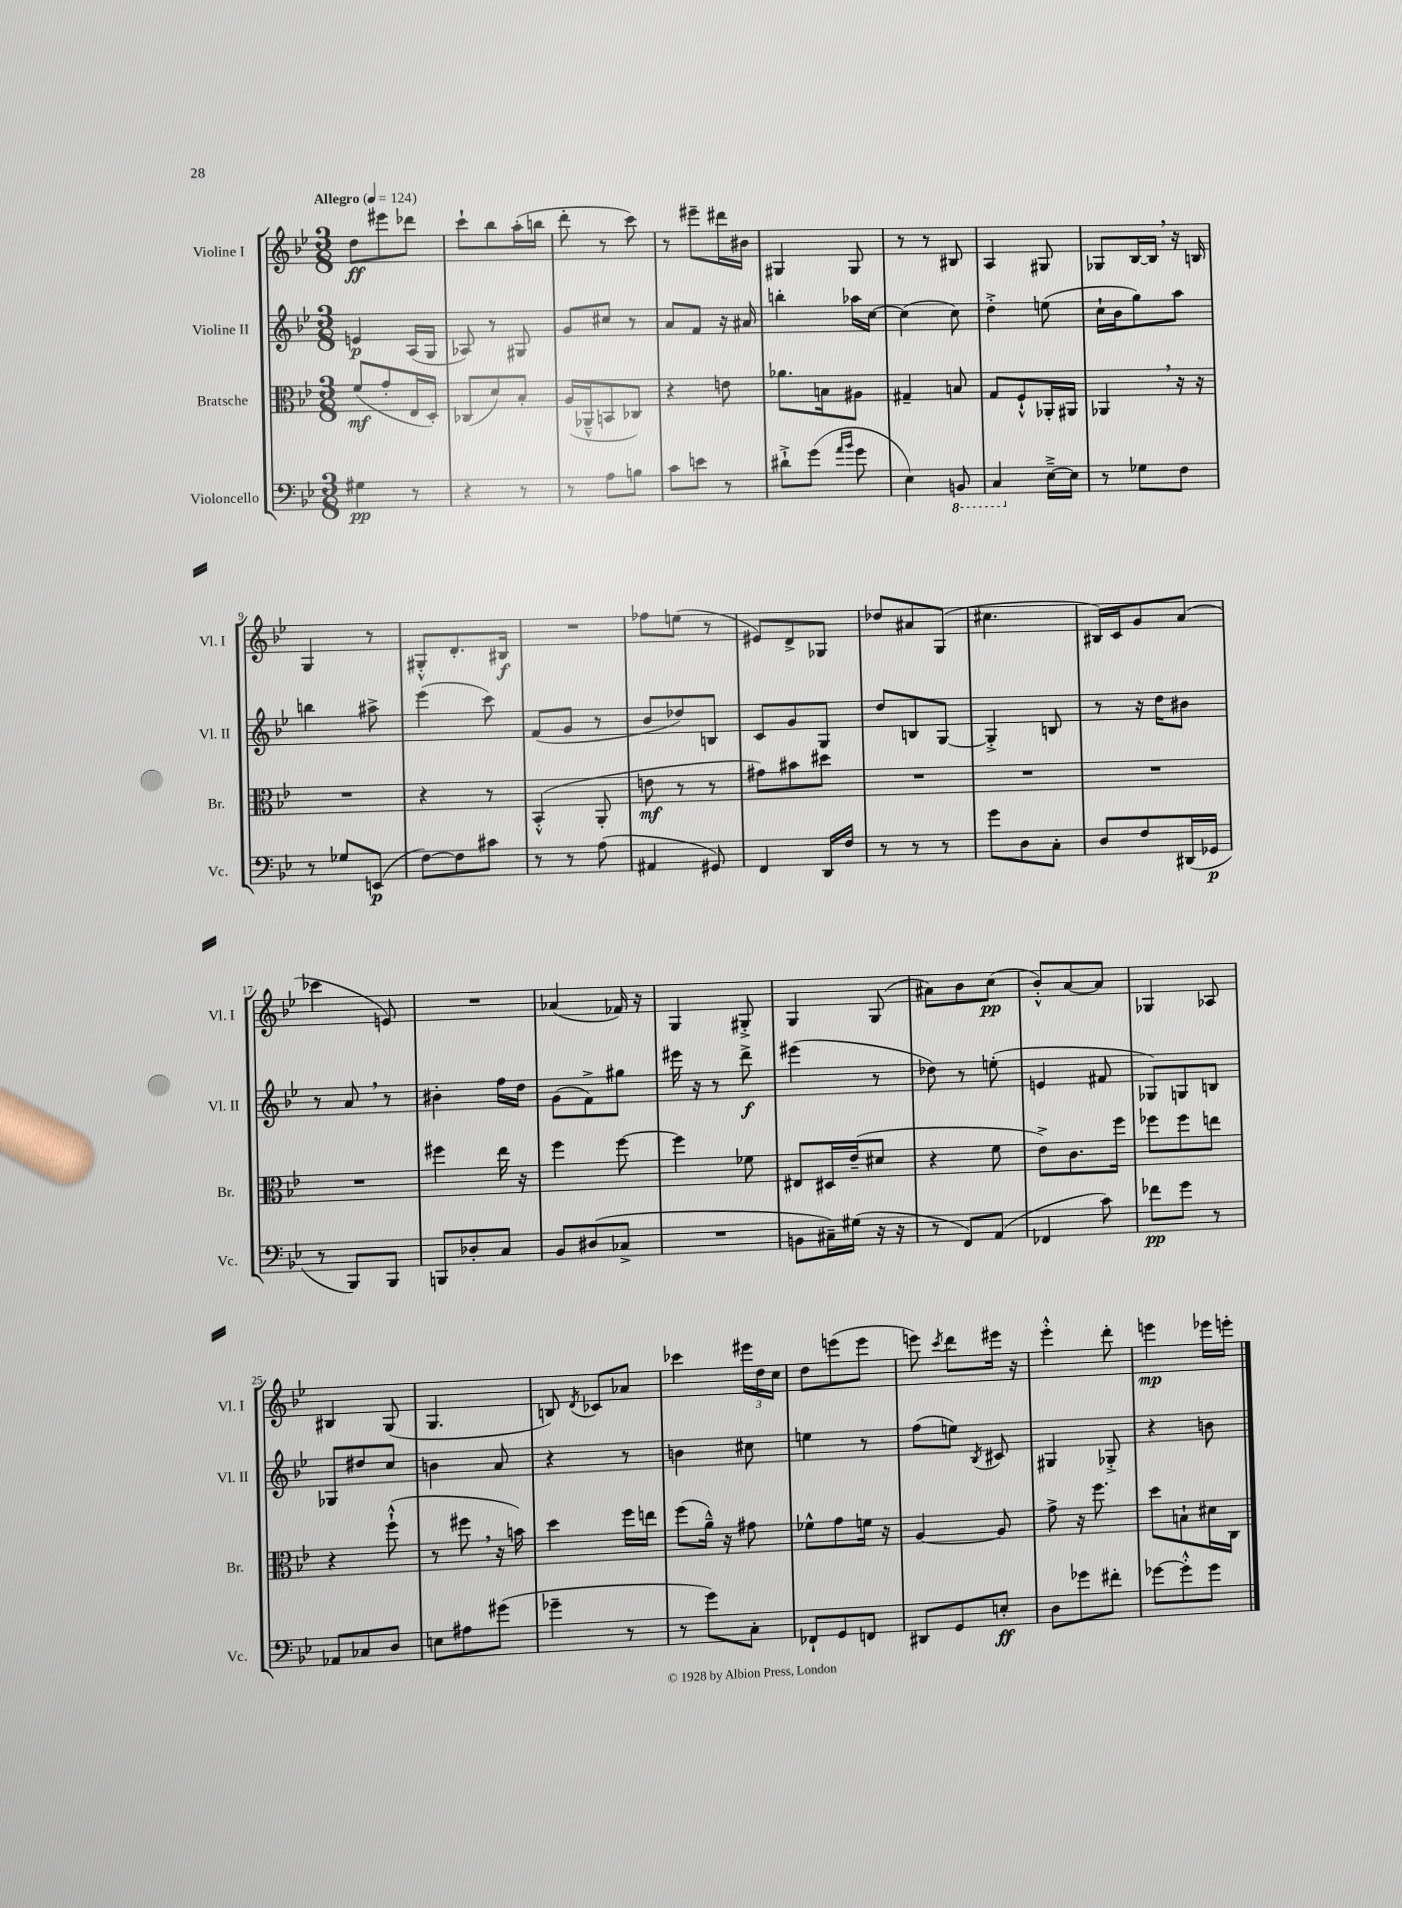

**kern	**kern	**kern	**kern
*staff4	*staff3	*staff2	*staff1
*clefF4	*clefC3	*clefG2	*clefG2
*k[b-e-]	*k[b-e-]	*k[b-e-]	*k[b-e-]
*M3/8	*M3/8	*M3/8	*M3/8
*MM124	*MM124	*MM124	*MM124
4G#	(8f	4e	8dd
.	8g'	.	8eee#
8r	16E-	(16A	8ddd-
.	16D')	16G	.
=	=	=	=
4r	(8C-	8A-)	8ccc`
.	8d)	8r	8bb-
8r	8B-'	8G#	(16aa'
.	.	.	16bb
=	=	=	=
8r	(16A	8g	8ddd'
.	16AA-~^^	.	.
8A	8BB	8cc#	8r
8B	8C-)	8r	8ccc)
=	=	=	=
8c	4r	8a	8r
8e	.	8f	8eee#~
8r	8e	16r	16ddd#
.	.	16a#	16b#
=	=	=	=
8d#`^	8.a-	4bb'	4G#
(8g	.	.	.
.	16B	.	.
16qqa	.	.	.
16qqb-	.	.	.
8g	8A#	16aa-	8G#
.	.	[16cc	.
=	=	=	=
4E-)	4G#~	(4cc]	8r
.	.	.	8r
8BBB	8B	8cc)	8B#
=	=	=	=
4CC	8G	4dd'^	4A
.	8F`^^	.	.
[16E-~^	16AA-'	(8ee	8G#
16E-]	16AA#	.	.
=	=	=	=
8r	4AA-	16cc`	8G-
.	.	16b-	.
8G-	.	8gg)	[16B-
.	.	.	16B-]
8F	16r	8aa	16r
.	16r	.	16B
=	=	=	=
8r	4.r	4bb	4G
8G-	.	.	.
(8EE	.	8aa#^	8r
=	=	=	=
[8F)	4r	(4eee-	8G#'^^
8F]	.	.	8.d'
8c#	8r	8ccc)	.
.	.	.	16B#
=	=	=	=
8r	(4BB-'^^	(8f	4.r
8r	.	8g	.
(8A	8AA'	8r	.
=	=	=	=
4AA#	8e	8b-	8ff-
.	8r	8dd-)	(8ee
8GG#)	8r	8B	8r
=	=	=	=
4FF	8g#)	8c	8e#)
.	8b#	8g	8d^
16DD	8dd#	8G	8G-
16F	.	.	.
=	=	=	=
8r	4.r	8dd	8dd-
8r	.	8B	8a#
8r	.	[8G	(8G
=	=	=	=
8g	4.r	4G'^]	4.cc#
8D	.	.	.
8C'	.	8B	.
=	=	=	=
8D	4.r	8r	16B#)
.	.	.	16c
8F	.	16r	8g
.	.	16dd	.
(16DD#	.	8b#	(8a
16GG-	.	.	.
=	=	=	=
8r	4.r	8r	4ccc-
8BBB-)	.	8a	.
8BBB-	.	8r	8e)
=	=	=	=
8BBB	4ff#	4b#'	4.r
8D-'	.	.	.
8C	16ee-	16ff	.
.	16r	16dd	.
=	=	=	=
8BB-	4ff	(8g	(4a-
(8D#	.	8f^)	.
8C-^	[8ff	8gg#	16f-)
.	.	.	16r
=	=	=	=
4.r	4ff]	16eee#	4G
.	.	16r	.
.	.	8r	.
.	8f-	8ddd^	8G#'^
=	=	=	=
8BB	8E#	(4eee#	4G
16C#~)	16D#	.	.
(16G#	(16e-~	.	.
16r	8d#	8r	(8G
16r	.	.	.
=	=	=	=
8r	4r	8dd-)	8a#)
8FF)	.	8r	8b-
(8AA	8f	(8ee'	(8cc
=	=	=	=
4FF-	8e-^)	4e	8b-'^^)
.	8.c	.	[8a
8c)	.	8f#	8a]
.	16ff	.	.
=	=	=	=
8f-	8ff-	8G-)	4G-
8g	8ff-	8G	.
8r	8ee	8B	8A-
=	=	=	=
8AA-	4r	8G-	4B#
8C-	.	8dd#	.
8D	(8ff`^^	8cc	(8G
=	=	=	=
8E	8r	4b	4.G
8A#	8ff#	.	.
(8g#	16r	8a	.
.	16b)	.	.
=	=	=	=
4g-~	4dd	4r	8B)
.	.	.	8qd
.	.	.	8c-
8r	16ff	8r	8a-
.	16ee	.	.
=	=	=	=
8r	(8ff	4b	4ccc-
8g)	16a~^^)	.	.
.	16r	.	.
8C'	8g#	8cc#	24eee#
.	.	.	24dd
.	.	.	24cc
=	=	=	=
8FF-`	8f-^^	4ee	8dd
8GG	8g	.	(8eee
8FF	16f	8r	8eee
.	16r	.	.
=	=	=	=
8DD#	[4A	(8ff	8eee)
.	.	.	8qccc
8GG	.	8ee)	8ddd
.	.	8qB-	.
8E'	8A]	8c#	16eee#
.	.	.	16r
=	=	=	=
8D	8g^	4G#	4eee-'^^
8g-	16r	.	.
.	8.ff	.	.
8f#'	.	8G-'^	8ddd'
=	=	=	=
[8g-	8dd	4r	4eee
8g-'^^]	8B`	.	.
8g-	16d#	8b	16eee-
.	16C	.	16eee'
==	==	==	==
*-	*-	*-	*-
